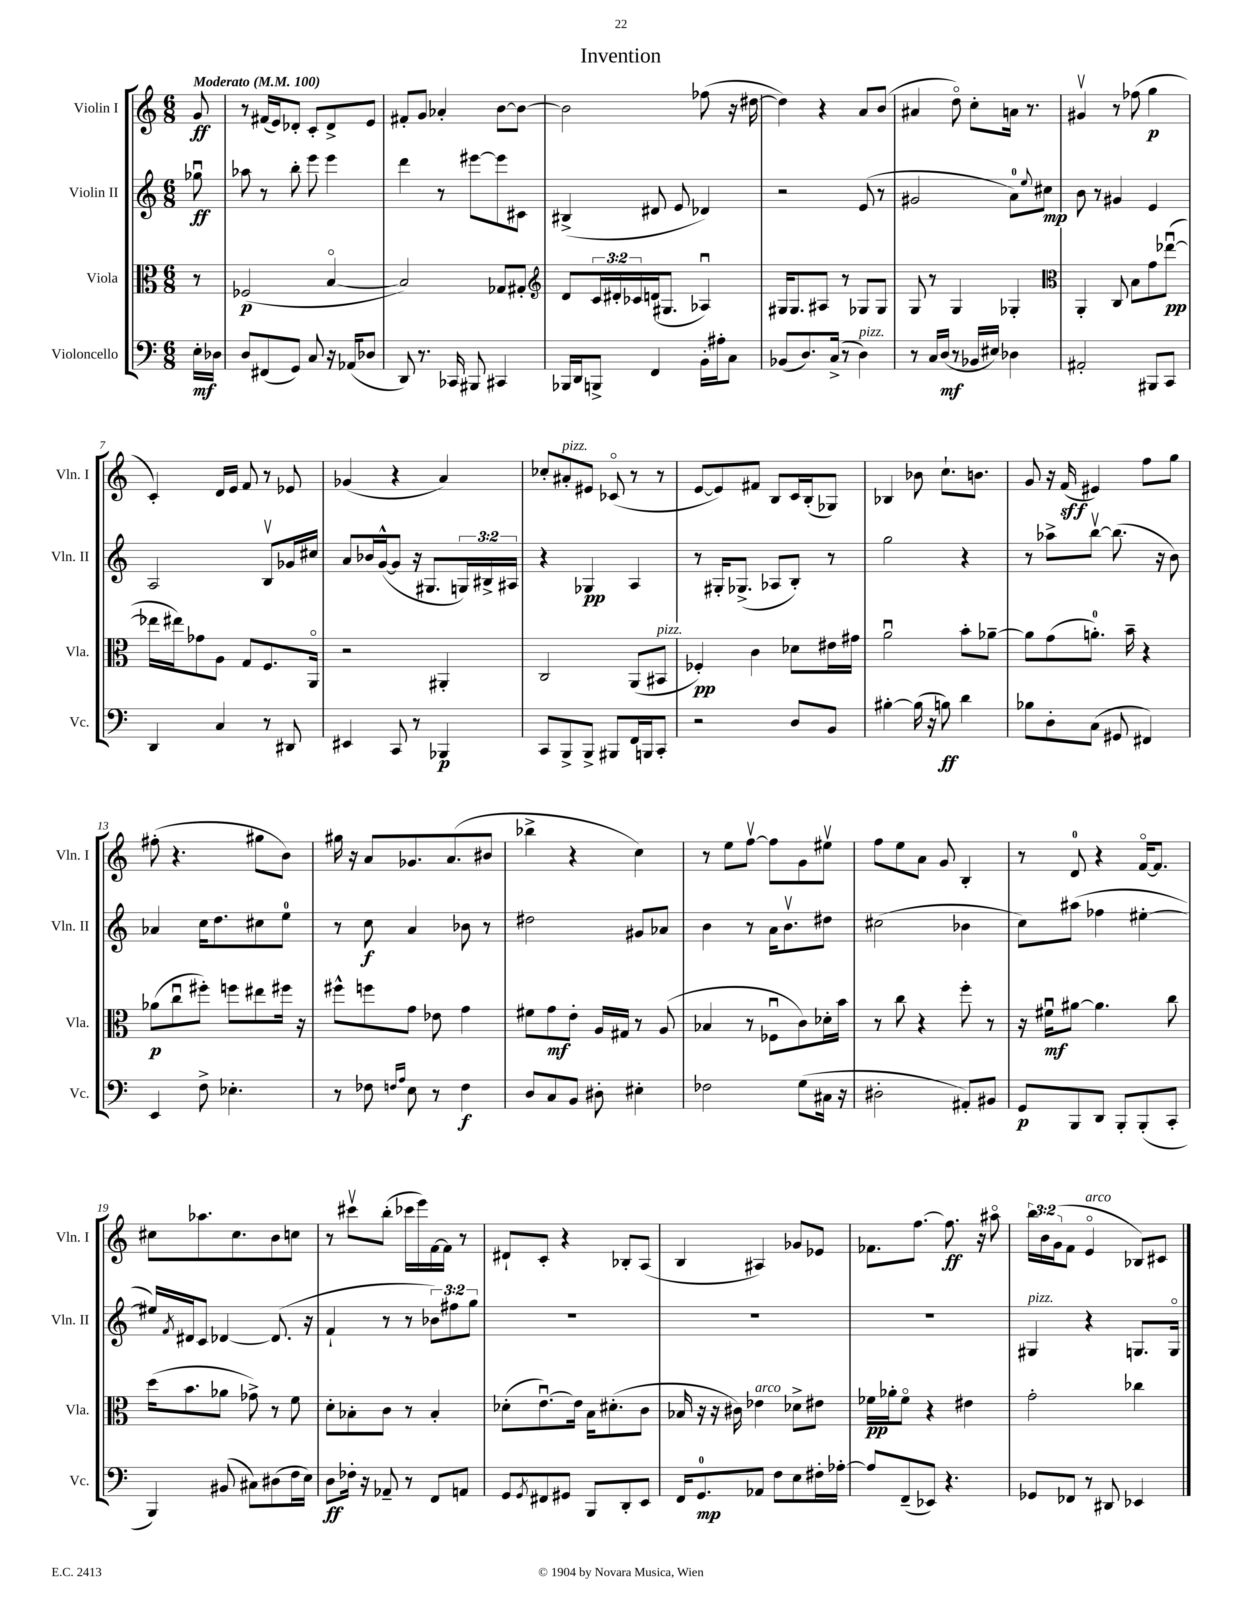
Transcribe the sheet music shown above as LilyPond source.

\header { title = "Invention" }
<<
\new StaffGroup <<
\new Staff = "s0" \with { instrumentName = "Violin I" shortInstrumentName = "Vln. I" } {
    \clef treble \key c \major \numericTimeSignature \time 6/8 \override Staff.TupletNumber.text = #tuplet-number::calc-fraction-text \partial 8 \tempo "Moderato" 4 = 100
    g'8\ff |
    r8 fis'16( e'16) des'8-. c'8-. des'8-> e'8 |
    fis'8-. g'8 aes'4-. b'8~ b'8~ |
    b'2 fes''8( r16 dis''16~ |
    dis''4) r4 a'8 b'8( |
    ais'4 d''8\flageolet) c''8-. a'16 r8. |
    gis'4\upbow r8 fes''8( g''4\p |
    c'4-.) d'16 e'16 f'8 r8 ees'8 |
    ges'4( r4 a'4) |
    ces''8-. ais'8-.^\markup { \italic "pizz." } eis'8 ces'8\flageolet( r8 r8 |
    e'8~ e'8) fis'8 b8 c'16 b16-.( ges8) |
    bes4 bes'8 c''8.-! b'8. |
    g'8 r16 f'16\sff( eis'4) f''8 g''8 |
    fis''8-.( r4. gis''8 b'8) |
    gis''16 r16 a'8 ges'8. a'8.( bis'8 |
    bes''4-> r4 c''4) |
    r8 e''8 f''8~\upbow f''8 g'8 eis''8\upbow |
    f''8 e''8 a'8 g'8 b4-. |
    r8 d'8-0 r4 f'16~\flageolet f'8. |
    cis''8 aes''8. cis''8. b'8 c''8 |
    r8 cis'''8\upbow b''8-.( ces'''16 e'''16) f'16~ f'16 r8 |
    dis'8-! c'8-. r4 bes8-. a8( |
    b4 ais4) ges'8 ees'8 |
    fes'8. f''8.~ f''8.\ff r16 ais''8\flageolet |
    \tuplet 3/2 { b''16 b'16 g'16( } f'8 e'4\flageolet^\markup { \italic "arco" } bes8) cis'8 \bar "|." |
}
\new Staff = "s1" \with { instrumentName = "Violin II" shortInstrumentName = "Vln. II" } {
    \clef treble \key c \major \numericTimeSignature \time 6/8 \override Staff.TupletNumber.text = #tuplet-number::calc-fraction-text \partial 8
    ges''8\downbow\ff |
    aes''8 r8 b''8-. e'''8 e'''4 |
    d'''4 r8 eis'''8~ eis'''8 cis'8 |
    bis4->( dis'8 e'8 des'4) |
    r2 e'8( r8 |
    gis'2 a'8-0) \appoggiatura { e''8 } cis''8\mp |
    b'8 r8 gis'4 e'4 |
    a2 b8\upbow ges'16 cis''16 |
    a'8 bes'16 g'16~-^( g'8 r16 gis8. \tuplet 3/2 { g16) bis16-> ais16 } |
    r4 ges4\pp a4 |
    r8 gis16-. ges8.->( aes8 b8-.) r8 |
    g''2 r4 |
    r8 aes''8-> b''8~\upbow b''8.( r16 b'8) |
    aes'4 c''16 d''8. cis''8 e''8-0 |
    r8 c''8\f a'4 bes'8 r8 |
    dis''2 gis'8 aes'8 |
    b'4 r8 a'16 b'8.\upbow dis''8 |
    cis''2( bes'4 |
    c''8) ais''8( fes''4 eis''4~-. |
    eis''16) \acciaccatura { f'8 } dis'16 c'8 des'4~ des'8.( r16 |
    f'4-! r8 r8 \tuplet 3/2 { bes'8) fis''8 g''8 } |
    R2. |
    R2. |
    R2. |
    gis4^\markup { \italic "pizz." } r4 g8. g16\flageolet \bar "|." |
}
\new Staff = "s2" \with { instrumentName = "Viola" shortInstrumentName = "Vla." } {
    \clef alto \key c \major \numericTimeSignature \time 6/8 \override Staff.TupletNumber.text = #tuplet-number::calc-fraction-text \partial 8
    r8 |
    fes2\p( b4~\flageolet |
    b2) ges8 gis8-. |
    \clef treble d'8 \tuplet 3/2 { c'16 dis'16-. ces'16 } d'16( gis8. aes4\downbow) |
    gis16 gis8. ais8 r8 ges8 ges8 |
    g8 r8 g4 ges4-. |
    \clef alto a,4-. c8 b8 g'8 ees''8~\downbow\pp( |
    ees''16 eis''16) ges'8 a8 g8 f8. a,16\flageolet |
    r2 ais,4-. |
    c2 a,8( bis,8^\markup { \italic "pizz." } |
    fes4-.\pp) c'4 des'8 eis'16 gis'16 |
    a'2\downbow b'8-. aes'8~-- |
    aes'8 g'8( a'8.-0-.) b'16-- r4 |
    aes'8\p( c''8\downbow fis''8-.) f''8 eis''8 fis''16 r16 |
    fis''8-^ f''8 g'8 ees'8 g'4 |
    fis'8 g'8\mf e'8-. a16 gis16 r8 a8( |
    bes4 r8 fes8\downbow c'8) des'16-. b'16 |
    r8 c''8 r4 f''8-. r8 |
    r16 fis'16\downbow\mf ais'8~ ais'4. c''8 |
    d''16( b'8. aes'8 ges'8->) r8 f'8 |
    d'8-. bes8-. c'8 r8 bes4-. |
    des'8-.( e'8.~\downbow) e'16 b16 dis'8.-.( c'8 |
    bes16 r16 r16 cis'16) ees'4^\markup { \italic "arco" } des'8-> eis'8 |
    fes'16\pp aes'16-. fes'8\flageolet r4 eis'4 |
    g'2-. ces''4 \bar "|." |
}
\new Staff = "s3" \with { instrumentName = "Violoncello" shortInstrumentName = "Vc." } {
    \clef bass \key c \major \numericTimeSignature \time 6/8 \partial 8
    e16-.\mf des16 |
    d8 fis,8( g,8) c8 r16 aes,16( des8 |
    d,8) r8. ces,16 bis,,8 cis,4 |
    bes,,16 d,16 b,,8-> f,4 b,16-. ais16-. c8 |
    bes,8( d8.) c16->( r8 d4^\markup { \italic "pizz." }) |
    r8 c16 d16\mf( r8 bes,16 eis16) des4 |
    ais,2-. bis,,8 c,8 |
    d,4 c4 r8 dis,8 |
    eis,4 c,8 r8 bes,,4\p |
    c,8 b,,8-> b,,8-> bis,,8 f,16 b,,16 c,8-. |
    r2 d8 b,8 |
    bis4~-. bis16( r16 b8\ff) d'4 |
    bes8 d8-. c8( gis,8 fis,4) |
    e,4 f8-> ees4.-. |
    r8 fes8 \grace { f16 a16 } e8 r8 f4\f |
    d8 c8 b,8 dis8-. eis4-. |
    fes2 g8( cis16 r16 |
    dis2-. ais,8-.) bis,8 |
    g,8\p b,,8 d,8 b,,8-. b,,8-.( c,8-. |
    b,,4) bis,8( cis8) dis8( f16 e16) |
    d8\ff fes16-. r16 aes,8-- r8 f,8 a,8 |
    g,8 \acciaccatura { g,8 } fis,8 gis,8 b,,8 d,8-. e,8 |
    f,16 g,8.-0\mp aes,8 f8 e8 fis16-. aes16~-. |
    aes8 f,8--( ees,8) r4. |
    ges,8 fes,8 r8 dis,8 ees,4 \bar "|." |
}
>>
>>
